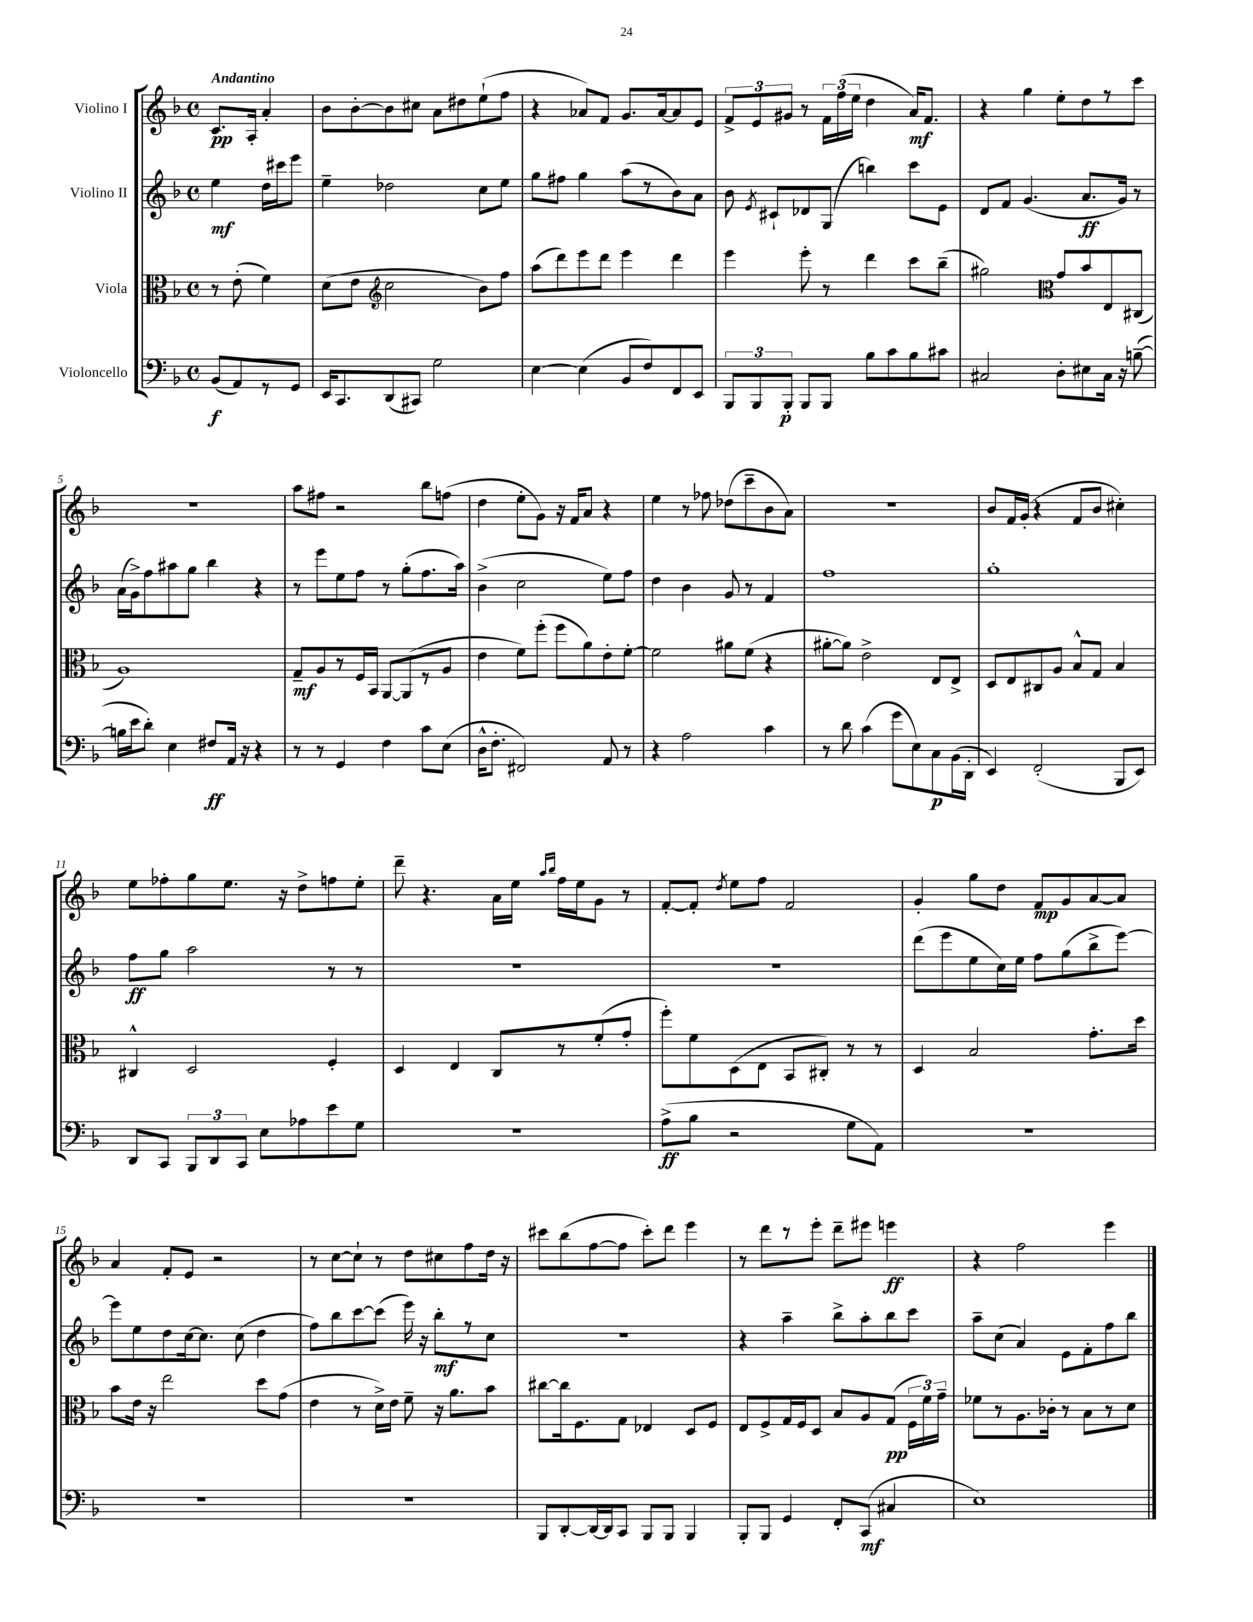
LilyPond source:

<<
\new StaffGroup <<
\new Staff = "s0" \with { instrumentName = "Violino I" } {
    \clef treble \key f \major \defaultTimeSignature \time 4/4 \partial 2 \tempo "Andantino"
    \autoBeamOff c'8.[\pp a16]-. a'4-. |
    bes'8[ bes'8~-. bes'8 cis''8] a'8[ dis''8 e''8-!( f''8] |
    r4 aes'8[) f'8] g'8.[ aes'16~ aes'8 e'8] |
    \tuplet 3/2 { f'8[-> e'8 gis'8] } r8 \tuplet 3/2 { f'16[ f''16( e''16] } d''4 a'16[\mf) f'8.] |
    r4 g''4 e''8[-. d''8 r8 c'''8] |
    R1 |
    a''8[ fis''8] r2 bes''8[ f''8]( |
    d''4 e''8[-. g'8]) r16 f'16[ a'8] r4 |
    e''4 r8 fes''8 des''8[( c'''8-- bes'8 a'8]) |
    R1 |
    bes'8[ f'16 g'16]-.( r4 f'8[ bes'8] cis''4-.) |
    e''8[ fes''8-. g''8 e''8.] r16 d''8[-> f''8 e''8]-. |
    d'''8-- r4. a'16[ e''16] \grace { a''16[ bes''16] } f''16[ e''16 g'8] r8 |
    f'8[~-. f'8]-. \acciaccatura { d''8 } e''8[ f''8] f'2 |
    g'4-. g''8[ d''8] f'8[\mp g'8 a'8~ a'8] |
    a'4 f'8[-. e'8] r2 |
    r8 c''8[~ c''8]-! r8 d''8[ cis''8 f''8 d''16] r16 |
    cis'''8[ bes''8( f''8~ f''8] cis'''8[-.) d'''8] e'''4 |
    r8 d'''8[ r8 e'''8]-. d'''8[-- eis'''8] e'''4\ff |
    r4 f''2 e'''4 \bar "|." |
}
\new Staff = "s1" \with { instrumentName = "Violino II" } {
    \clef treble \key f \major \defaultTimeSignature \time 4/4 \partial 2
    \autoBeamOff e''4\mf d''16[ cis'''16 e'''8] |
    e''4-- des''2 c''8[ e''8] |
    g''8[ fis''8] g''4 a''8[( r8 bes'8) a'8] |
    bes'8 \acciaccatura { e'8 } cis'8[-! des'8 g8]( b''4) c'''8[ e'8] |
    d'8[ f'8] g'4.( a'8.[\ff g'16]) r8 |
    a'16[( g'16->) f''8 ais''8 g''8] bes''4 r4 |
    r8 e'''8[ e''8 f''8] r8 g''8[-.( f''8. a''16]) |
    bes'4->( c''2 e''8[) f''8] |
    d''4 bes'4 g'8 r8 f'4 |
    f''1 |
    g''1-. |
    f''8[\ff g''8] a''2 r8 r8 |
    R1 |
    R1 |
    d'''8[( e'''8 e''8 c''16) e''16] f''8[ g''8( bes''8-> e'''8]~) |
    e'''8[ e''8 d''8 c''16~ c''8.] c''8( d''4 |
    f''8[) bes''8 c'''8~ c'''8]( e'''16) r16 bes''8[-.\mf r8 c''8] |
    R1 |
    r4 a''4-- bes''8[-> a''8-. bes''8 c'''8] |
    a''8[-- c''8]( a'4) e'8[ f'8-. f''8 bes''8] \bar "|." |
}
\new Staff = "s2" \with { instrumentName = "Viola" } {
    \clef alto \key f \major \defaultTimeSignature \time 4/4 \partial 2
    \autoBeamOff r8 e'8-.( f'4) |
    d'8[( e'8] \clef treble c''2 bes'8[) f''8] |
    a''8[( d'''8) e'''8 d'''8] e'''4 d'''4 |
    e'''4 e'''8-. r8 d'''4 c'''8[ bes''8]--( |
    gis''2) \clef alto g'8[ bes'8 e8 cis8]( |
    a1) |
    g8[--\mf a8 r8 f16 bes,16] a,8[~ a,8( r8 a8] |
    e'4 f'8[) f''8]-.( f''8[ a'8) e'8-. f'8]~-. |
    f'2 ais'8[ f'8]( r4 |
    ais'8[~-. ais'8]) e'2-> e8[ e8]-> |
    d8[ e8 cis8 a8] bes8[-^ g8] bes4 |
    cis4-^ d2 f4-. |
    d4 e4 c8[ r8 f'8-.( g'8]-. |
    f''8[-.) f'8 d8( e8] bes,8[ cis8]-.) r8 r8 |
    d4 bes2 g'8.[-. d''16] |
    bes'8[ e'16] r16 e''2 d''8[ g'8]( |
    e'4 r8 d'16[->) e'16] f'8-- r16 a'8.[ bes'8] |
    cis''8[~ cis''16 f8. g8] ees4 d8[ f8] |
    e8[ f8-> g16 f16 d8] bes8[ a8 g8]\pp( \tuplet 3/2 { f16[ f'16) g'16]-- } |
    fes'8[ r8 a8. ces'16]-. r8 bes8[ r8 d'8] \bar "|." |
}
\new Staff = "s3" \with { instrumentName = "Violoncello" } {
    \clef bass \key f \major \defaultTimeSignature \time 4/4 \partial 2
    \autoBeamOff bes,8[\f( a,8) r8 g,8] |
    e,16[ c,8. d,8( cis,8]) g2 |
    e4~ e4( bes,8[ f8) f,8 e,8] |
    \tuplet 3/2 { bes,,8[ bes,,8 bes,,8]-.\p } bes,,8[ bes,,8] bes8[ c'8 bes8 cis'8] |
    cis2 d8[-. eis8 cis16] r16 b8~--( |
    b16[ e'16 d'8]-.) e4 fis8[\ff a,16] r16 r4 |
    r8 r8 g,4 f4 c'8[ e8]( |
    d16[-^ f8.]-. fis,2) a,8 r8 |
    r4 a2 c'4 |
    r8 d'8 c'4( g'8[ e8) c8\p bes,16( d,16]-. |
    e,4) f,2-.( bes,,8[ e,8]) |
    d,8[ c,8] \tuplet 3/2 { bes,,8[ d,8 c,8] } e8[ aes8 e'8 g8] |
    R1 |
    a8[->\ff( bes8] r2 g8[ a,8]) |
    R1 |
    R1 |
    R1 |
    bes,,8[ d,8~-. d,16~ d,16 c,8] bes,,8[ bes,,8] bes,,4 |
    bes,,8[-. bes,,8] g,4 f,8[-. c,8]\mf( cis4 |
    e1) \bar "|." |
}
>>
>>
